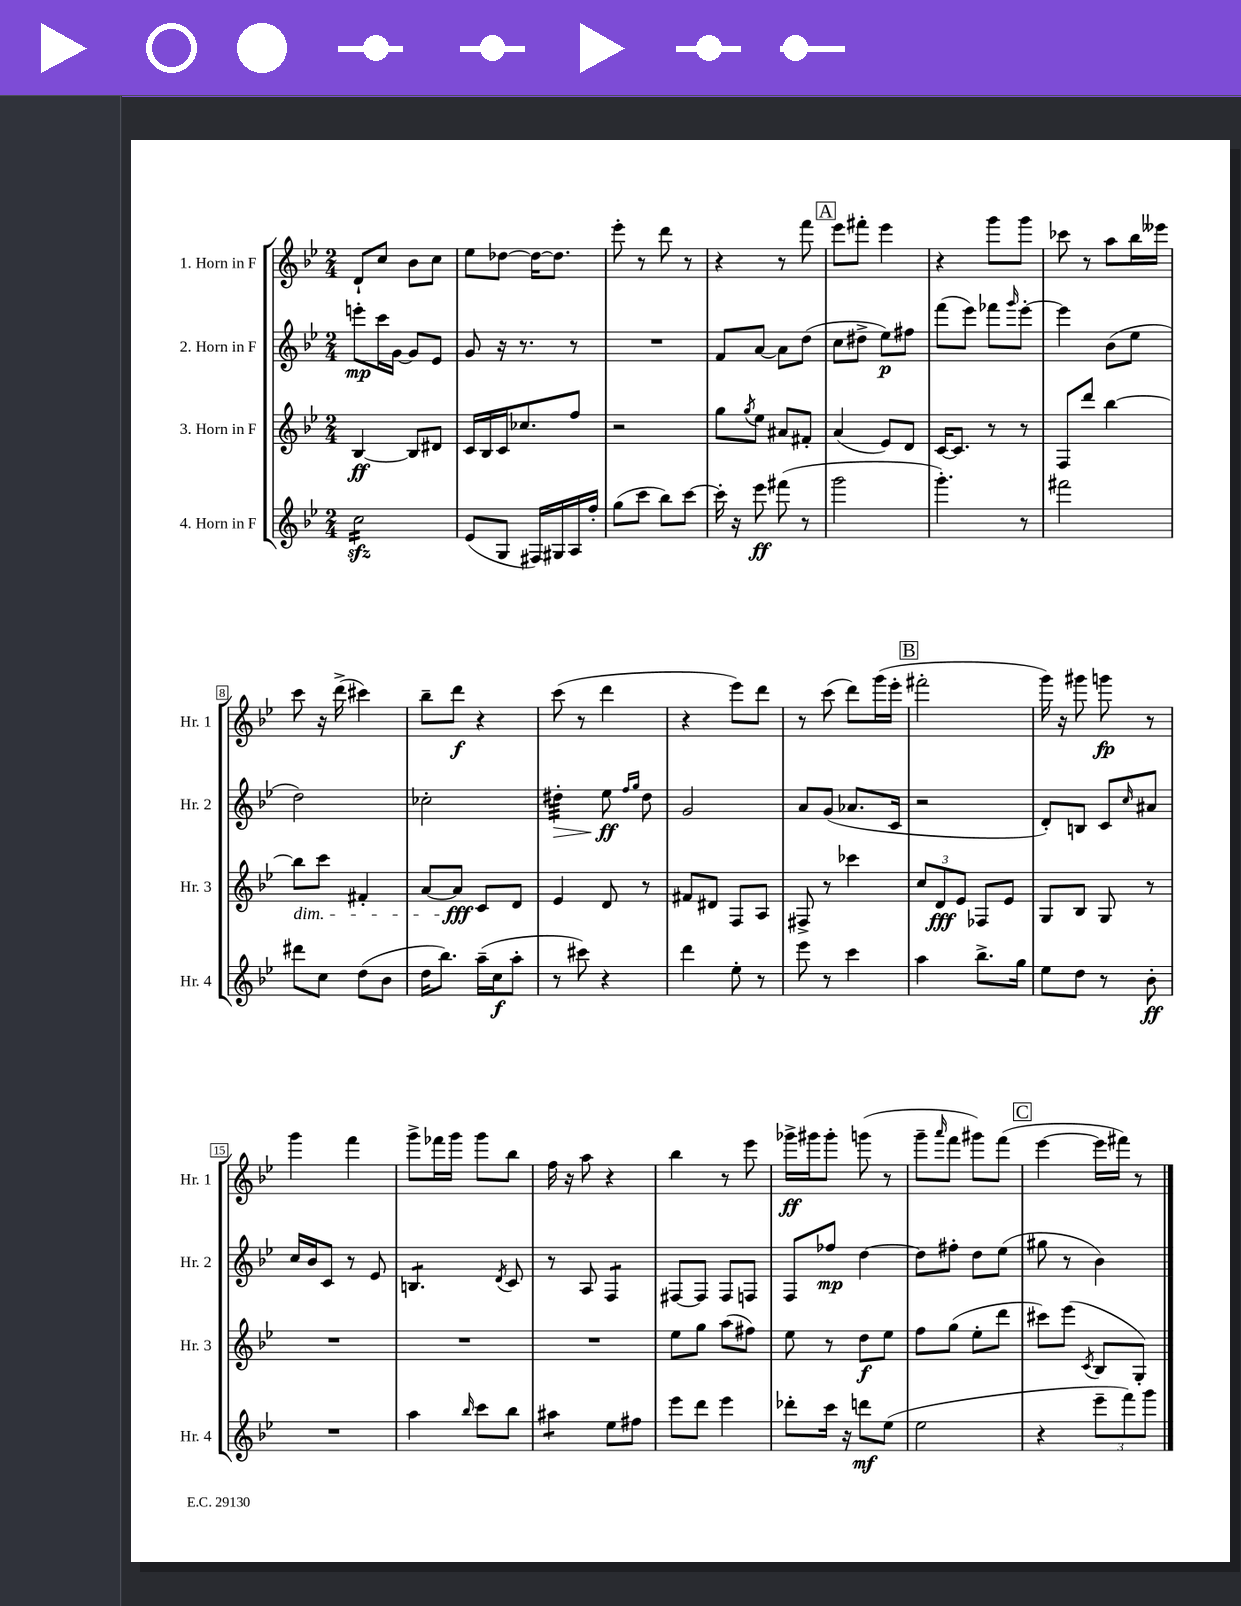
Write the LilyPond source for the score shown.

<<
\new StaffGroup <<
\new Staff = "s0" \with { instrumentName = "1. Horn in F" shortInstrumentName = "Hr. 1" } {
    \clef treble \key bes \major \numericTimeSignature \time 2/4
    d'8-! c''8 bes'8 c''8 |
    ees''8 des''8~ des''16~ des''8. |
    ees'''8-. r8 d'''8 r8 |
    r4 r8 f'''8 |
    \mark \markup { \box "A" } ees'''8 fis'''8-. ees'''4 |
    r4 g'''8 g'''8 |
    ces'''8 r8 a''8 bes''16 eeses'''16 |
    c'''8 r16 d'''16->( cis'''4) |
    bes''8-- d'''8\f r4 |
    c'''8( r8 d'''4 |
    r4 ees'''8) d'''8 |
    r8 c'''8( d'''8) g'''16( ees'''16-. |
    \mark \markup { \box "B" } fis'''2-. |
    g'''16) r16 gis'''8 g'''8\fp r8 |
    g'''4 f'''4 |
    g'''8-> fes'''16 g'''16 g'''8 bes''8 |
    f''16 r16 a''8 r4 |
    bes''4 r8 ees'''8 |
    ges'''16->\ff gis'''16 gis'''8-. g'''8( r8 |
    g'''8-- \grace { a'''16 } f'''8 gis'''8) f'''8( |
    \mark \markup { \box "C" } ees'''4~ ees'''16 fis'''16) r8 \bar "|." |
}
\new Staff = "s1" \with { instrumentName = "2. Horn in F" shortInstrumentName = "Hr. 2" } {
    \clef treble \key bes \major \numericTimeSignature \time 2/4
    e'''8-.\mp c'''16 g'16~ g'8 ees'8 |
    g'8 r16 r8. r8 |
    R2 |
    f'8 a'8~ a'8 d''8( |
    \mark \markup { \box "A" } c''8 dis''8-> ees''8\p) fis''8 |
    f'''8( ees'''8) fes'''8 \grace { g'''16 } ees'''8~-. |
    ees'''4 bes'8( ees''8 |
    d''2) |
    ces''2-. |
    dis''4:32-.\> ees''8\ff\! \grace { f''16 g''16 } dis''8 |
    g'2 |
    a'8 g'8( aes'8. c'16 |
    \mark \markup { \box "B" } r2 |
    d'8-.) b8 c'8 \grace { c''16 } ais'8 |
    c''16 bes'16 c'8 r8 ees'8 |
    b4.:8 \acciaccatura { d'8 } c'8 |
    r8 a8 f4:8 |
    fis8~ fis8 fis8 f8 |
    f8 fes''8\mp d''4~ |
    d''8 fis''8-. d''8 ees''8( |
    \mark \markup { \box "C" } gis''8 r8 bes'4) \bar "|." |
}
\new Staff = "s2" \with { instrumentName = "3. Horn in F" shortInstrumentName = "Hr. 3" } {
    \clef treble \key bes \major \numericTimeSignature \time 2/4
    bes4~\ff bes8 dis'8 |
    c'16 bes16 c'16 ces''8. f''8 |
    r2 |
    g''8 \acciaccatura { g''8 } ees''8 ais'8 fis'8-. |
    \mark \markup { \box "A" } a'4( ees'8) d'8 |
    c'16~ c'8. r8 r8 |
    f8 d'''8 bes''4~ |
    bes''8\dim c'''8 fis'4-. |
    a'8~ a'8\fff\! c'8 d'8 |
    ees'4 d'8 r8 |
    fis'8 dis'8 f8 a8 |
    fis8-> r8 ces'''4 |
    \mark \markup { \box "B" } \tuplet 3/2 { c''8 d'8\fff ees'8 } fes8 ees'8 |
    g8 bes8 g8 r8 |
    R2 |
    R2 |
    R2 |
    ees''8 g''8 a''8( fis''8) |
    ees''8 r8 d''8\f ees''8 |
    f''8 g''8( ees''8-. d'''8 |
    \mark \markup { \box "C" } cis'''8) ees'''8( \acciaccatura { c'8 } bes8 g8-.) \bar "|." |
}
\new Staff = "s3" \with { instrumentName = "4. Horn in F" shortInstrumentName = "Hr. 4" } {
    \clef treble \key bes \major \numericTimeSignature \time 2/4
    c''2:16\sfz |
    ees'8( g8 fis16) gis16 a16 f''16-. |
    g''8( c'''8 bes''8) c'''8~ |
    c'''16-. r16 ees'''8\ff fis'''8( r8 |
    \mark \markup { \box "A" } g'''2 |
    g'''4.-.) r8 |
    fis'''2 |
    dis'''8 c''8 d''8( bes'8 |
    d''16 bes''8.) a''16--( c''16\f a''8-. |
    r8 cis'''8) r4 |
    d'''4 ees''8-. r8 |
    ees'''8 r8 c'''4 |
    \mark \markup { \box "B" } a''4 bes''8.-> g''16 |
    ees''8 d''8 r8 bes'8-.\ff |
    R2 |
    a''4 \grace { bes''16 } c'''8 bes''8 |
    ais''4:8 ees''8 fis''8 |
    ees'''8 d'''8 ees'''4 |
    des'''8-. c'''16 r16 d'''8\mf ees''8( |
    ees''2 |
    \mark \markup { \box "C" } r4 \tuplet 3/2 { ees'''8-- f'''8) g'''8 } \bar "|." |
}
>>
>>
\layout { \context { \Score \override BarNumber.stencil = #(make-stencil-boxer 0.1 0.3 ly:text-interface::print) } }
